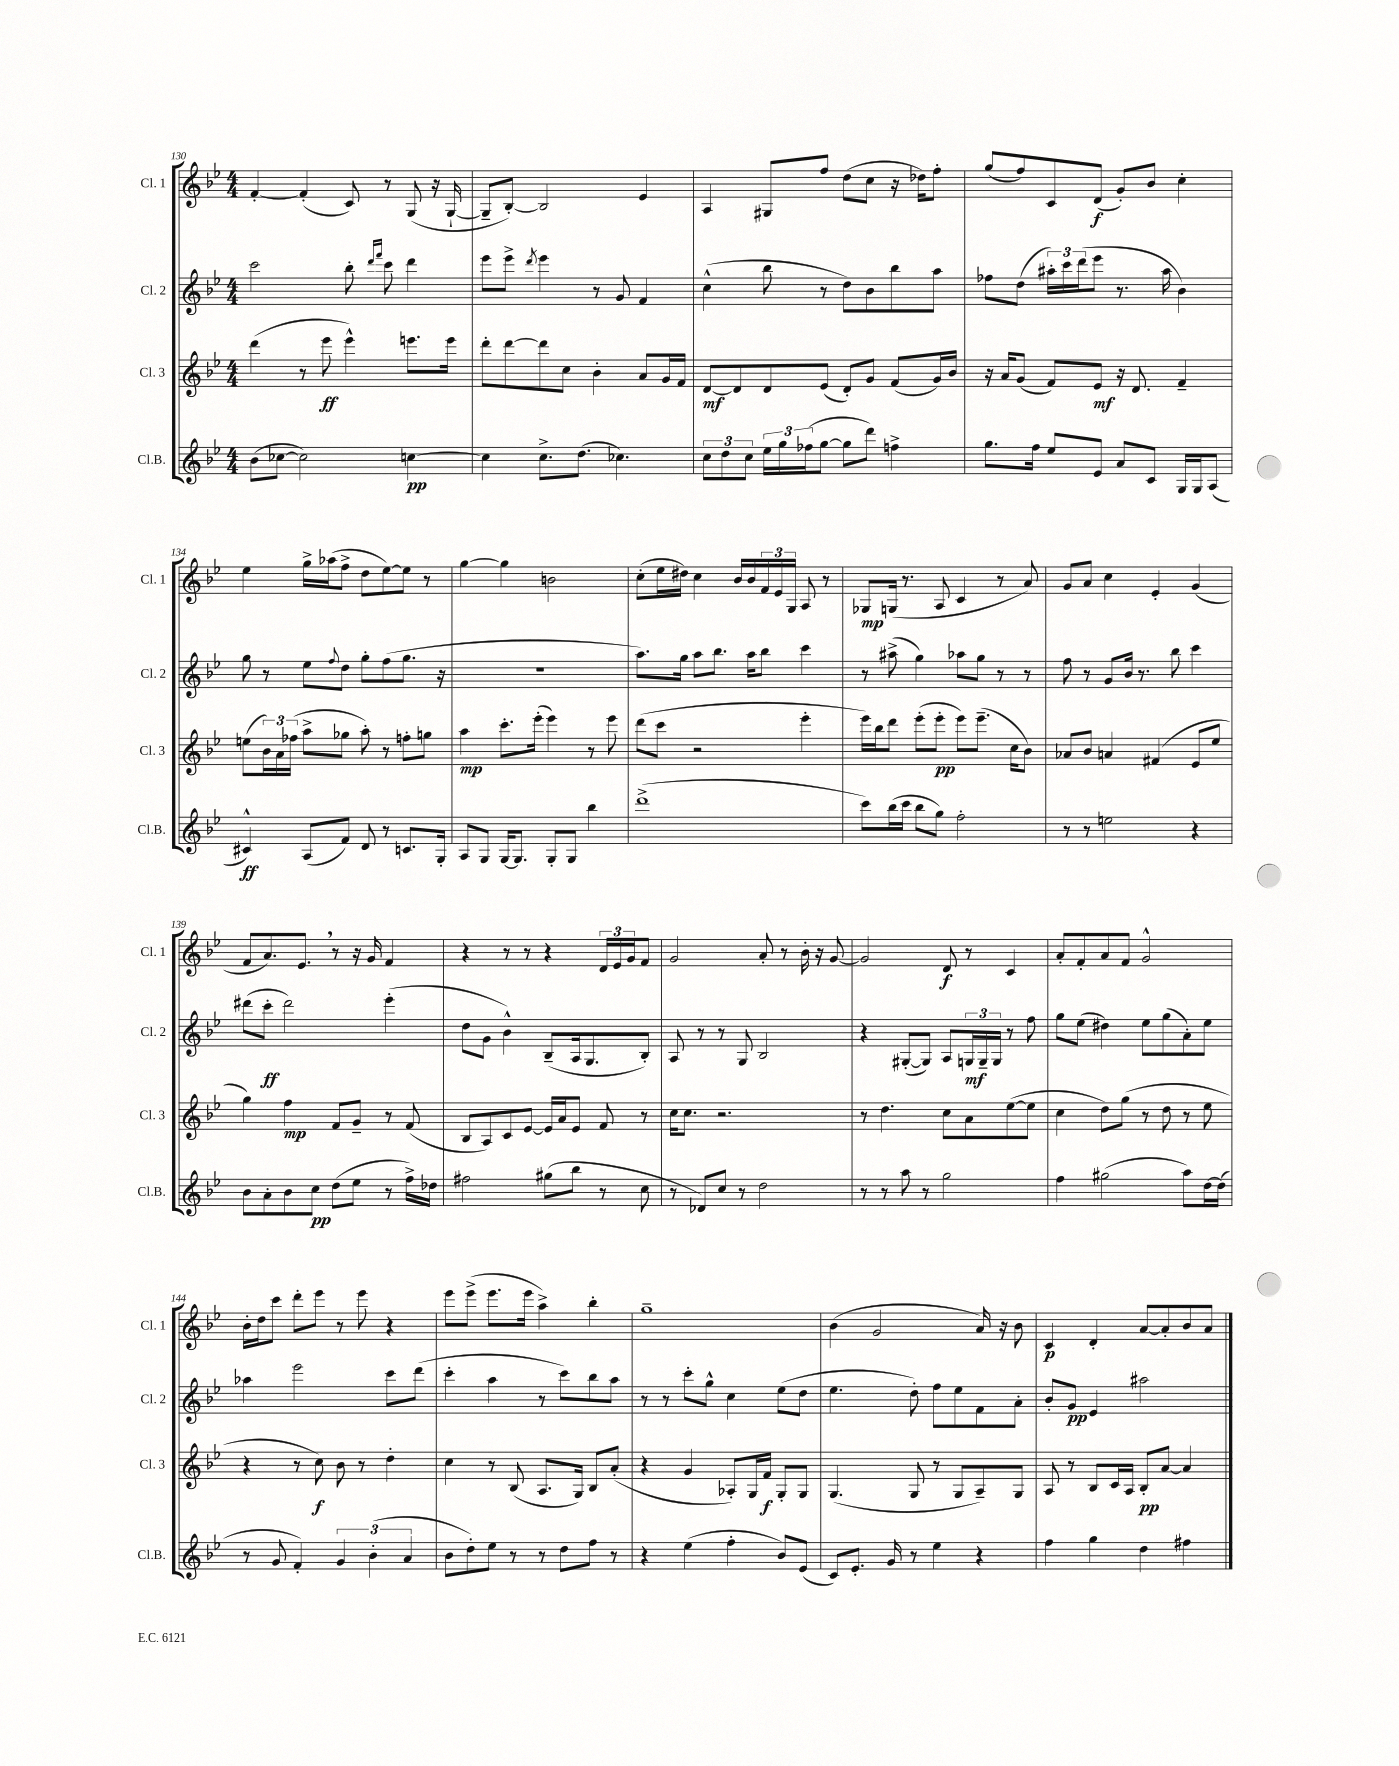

**kern	**kern	**kern	**kern
*staff4	*staff3	*staff2	*staff1
*clefG2	*clefG2	*clefG2	*clefG2
*k[b-e-]	*k[b-e-]	*k[b-e-]	*k[b-e-]
*M4/4	*M4/4	*M4/4	*M4/4
(8b-\L	(4ddd\	2ccc\	[4f'/
[8cc-\J	.	.	.
2cc-\])	8r	.	(4f'/]
.	8eee-\	.	.
.	4eee-^^\)	8bb-'\	8c/)
.	.	16qqddd/LL	.
.	.	16qqfff/JJ	.
.	.	8ccc\	8r
[4cc\	8.eee\L	4ddd\	(8G/
.	.	.	16r
.	16eee\Jk	.	[16G`/
=	=	=	=
4cc\]	8ddd'\L	8eee-\L	8G~/]L
.	[8ddd\	8eee-^\J	[8B-'/J)
.	.	8qddd/	.
8.cc^\L	8ddd\]	4eee-\	2B-/]
.	8cc\J	.	.
(8.dd\J	.	.	.
.	4b-'\	8r	.
4.cc-\)	.	8g/	.
.	8a/L	4f/	4e-/
.	16g/L	.	.
.	16f/JJ	.	.
=	=	=	=
12cc\L	[8d/L	(4cc^^\	4A/
12dd\	.	.	.
.	8d/]	.	.
12cc\J	.	.	.
24ee-\LL	8d/	8bb-\	8G#/L
24gg\	.	.	.
(24ff-\J	.	.	.
[8gg\J	(8e-/J	8r	8ff/J
8gg\]L	8d'/L)	8dd\L)	(8dd\L
8ddd\J)	8g/J	8b-\	8cc\J
4ff^\	(8f/L	8bb-\	16r
.	.	.	16dd-\LK)
.	16g/L)	8aa\J	8ff'\J
.	16b-/JJ	.	.
=	=	=	=
8.gg\L	16r	8ff-\L	(8gg/L
.	16a/LK	.	.
.	(8g/J	(8dd\J	8ff/)
16ff\Jk	.	.	.
8ee-/L	8f/L)	24aa#'\LL)	8c/
.	.	24ccc\	.
.	.	(24ddd\J	.
8e-/J	8e-/J	8eee-\J	(8d/J
8a/L	16r	8.r	8g'/L)
.	8.d/	.	.
8c/J	.	.	8b-/J
.	.	16aa#\	.
16G/LL	4f~/	4b-\)	4cc'\
16G/J	.	.	.
(8A/J	.	.	.
=	=	=	=
4c#^^/)	(8ee\L	8gg\	4ee-\
.	24b-\L)	8r	.
.	24a\	.	.
.	(24ff-\JJ	.	.
(8A/L	8aa^\L	8ee-\L	16gg^\LL
.	.	.	(16aa-\J
.	.	8qqff/	.
8f/J)	8gg-\J	8dd\J	8ff^\J
8d/	8aa'\)	8gg'\L	8dd\L
8r	8r	(8ff\	[8ee-\)
8.c/L	8ff'\L	8.gg\J	8ee-\]J
.	8gg\J	.	8r
16G'/Jk	.	16r	.
=	=	=	=
8A/L	4aa\	1r	[4gg\
8G/J	.	.	.
[16G/LK	8.ccc'\L	.	4gg\]
8.G/]J	.	.	.
.	(16eee-'\Jk	.	.
8G'/L	4eee-\)	.	2b\
8G/J	.	.	.
4bb-\	8r	.	.
.	8eee-\	.	.
=	=	=	=
(1ddd^	(8ddd\L	8.aa\L)	(8cc'\L
.	8ccc\J	.	16ee-\L
.	.	16gg\Jk	16dd#\JJ)
.	2r	8aa\L	4cc\
.	.	8.bb-\J	.
.	.	.	16b-/LL
.	.	16aa\LK	16b-/
.	.	8bb-\J	24f/
.	.	.	24e-/
.	.	.	24G/JJ
.	4eee-'\	4ccc\	8A/
.	.	.	8r
=	=	=	=
8ccc\L)	16eee-\LL)	8r	8G-/L
.	16bb-\J	.	.
(16bb-\L	8ddd\J	(8aa#^\	(16G/Jk
16ccc\JJ	.	.	8.r
8bb-\L	(8eee-'\L	4gg\)	.
8gg\J)	8eee-'\J	.	8A/
2ff'\	8eee-\L)	8aa-\L	4c/
.	(8.eee-~\J	8gg\J	.
.	.	8r	8r
.	16cc\LK	.	.
.	8b-\J)	8r	8a/)
=	=	=	=
8r	8a-/L	8ff\	8g/L
8r	8b-/J	8r	8a/J
2ee\	4a/	8g/L	4cc\
.	.	16b-/Jk	.
.	.	8.r	.
.	(4f#/	.	4e-'/
.	.	8bb-\	.
4r	8e-/L	4ccc\	(4g/
.	8ee-/J	.	.
=	=	=	=
8b-\L	4gg\)	(8ddd#\L	8f/L
8a'\	.	8ccc'\J	8.a/)
8b-\	4ff\	2ddd#\)	.
.	.	.	8.e-/J
8cc\J	.	.	.
(8dd\L	8f/L	.	8r
8ee-\J	8g~/J	.	16r
.	.	.	16g/
8r	8r	(4eee-'\	4f/
16ff^\LL)	(8f/	.	.
16dd-\JJ	.	.	.
=	=	=	=
2ff#\	8B-/L	8dd\L	4r
.	8A/)	8g\J	.
.	8c/	4b-^^\)	8r
.	[8e-/J	.	8r
(8gg#\L	16e-/]LL	(8B-~/L	4r
.	16a/J	.	.
8bb-\J	8e-/J	16A/k	.
.	.	8.G/	.
8r	8f/	.	24d/LL
.	.	.	24e-/
.	.	.	24g/J
8cc\	8r	8B-'/J)	8f/J
=	=	=	=
8r	16cc\LK	8A/	2g/
.	8.cc\J	.	.
8d-/L)	.	8r	.
8cc/J	2.r	8r	.
8r	.	8G/	.
2dd\	.	2B-/	8a'/
.	.	.	8r
.	.	.	16b-'\
.	.	.	16r
.	.	.	[8g/
=	=	=	=
8r	8r	4r	2g/]
8r	4.dd\	.	.
8aa\	.	([8G#'/L	.
8r	.	8G#/]J)	.
2gg\	8cc\L	8A/L	8d/
.	8a\	24G/L	8r
.	.	24G~/	.
.	.	24G/JJ	.
.	([8ee-\	8r	4c/
.	8ee-\]J	8ff\	.
=	=	=	=
4ff\	4cc\	8gg\L	8a'/L
.	.	(8ee-\J	8f'/
(2gg#\	8dd\L)	4dd#\)	8a/
.	(8gg\J	.	8f/J
.	8r	8ee-\L	2g^^/
.	8dd\	(8gg\	.
8aa\L)	8r	8a'\)	.
[16dd\L	8ee-\	8ee-\J	.
(16dd\]JJ	.	.	.
=	=	=	=
8r	4r	4aa-\	16b-'\LL
.	.	.	16dd\J
8g/	.	.	8ccc\J
4f'/)	8r	2eee-\	8ddd'\L
.	8cc\)	.	8eee-\J
6g/	8b-\	.	8r
.	8r	.	8eee-\
(6b-'\	.	.	.
.	4dd'\	8ccc\L	4r
6a/	.	.	.
.	.	(8ddd\J	.
=	=	=	=
8b-\L	4cc\	4ccc'\	8eee-\L
8dd'\)	.	.	(8eee-^\J
8ee-\J	8r	4aa\	8.eee-\L
8r	(8B-/	.	.
.	.	.	16eee-\Jk
8r	8.A/L	8r	4aa^\)
8dd\L	.	8ccc\L)	.
.	16G/Jk)	.	.
8ff\J	8B-/L	8bb-\	4bb-'\
8r	(8a'/J	8aa\J	.
=	=	=	=
4r	4r	8r	1gg~
.	.	8r	.
(4ee-\	4g/	8ccc'\L	.
.	.	8gg^^\J	.
4ff'\	8A-'/L)	4cc\	.
.	16G/L	.	.
.	16f/JJ	.	.
8b-/L)	8G'/L	(8ee-\L	.
(8e-/J	8G/J	8dd\J	.
=	=	=	=
8c/L)	(4.G/	4.ee-\	(4b-\
8.e-'/J	.	.	.
.	.	.	2g/
16g/	.	.	.
8r	8G/	8dd'\)	.
4ee-\	8r	8ff\L	.
.	8G/L	8ee-\	.
4r	8A~/)	8f\	16a/)
.	.	.	16r
.	8G/J	8a'\J	8b-\
=	=	=	=
4ff\	8A/	8b-'/L	4c/
.	8r	8g/J	.
4gg\	8B-/L	4e-/	4d'/
.	16c/L	.	.
.	16A/JJ	.	.
4dd\	8B-'/L	2aa#\	[8a/L
.	[8a/J	.	8a'/]
4ff#\	4a/]	.	8b-/
.	.	.	8a/J
==	==	==	==
*-	*-	*-	*-
